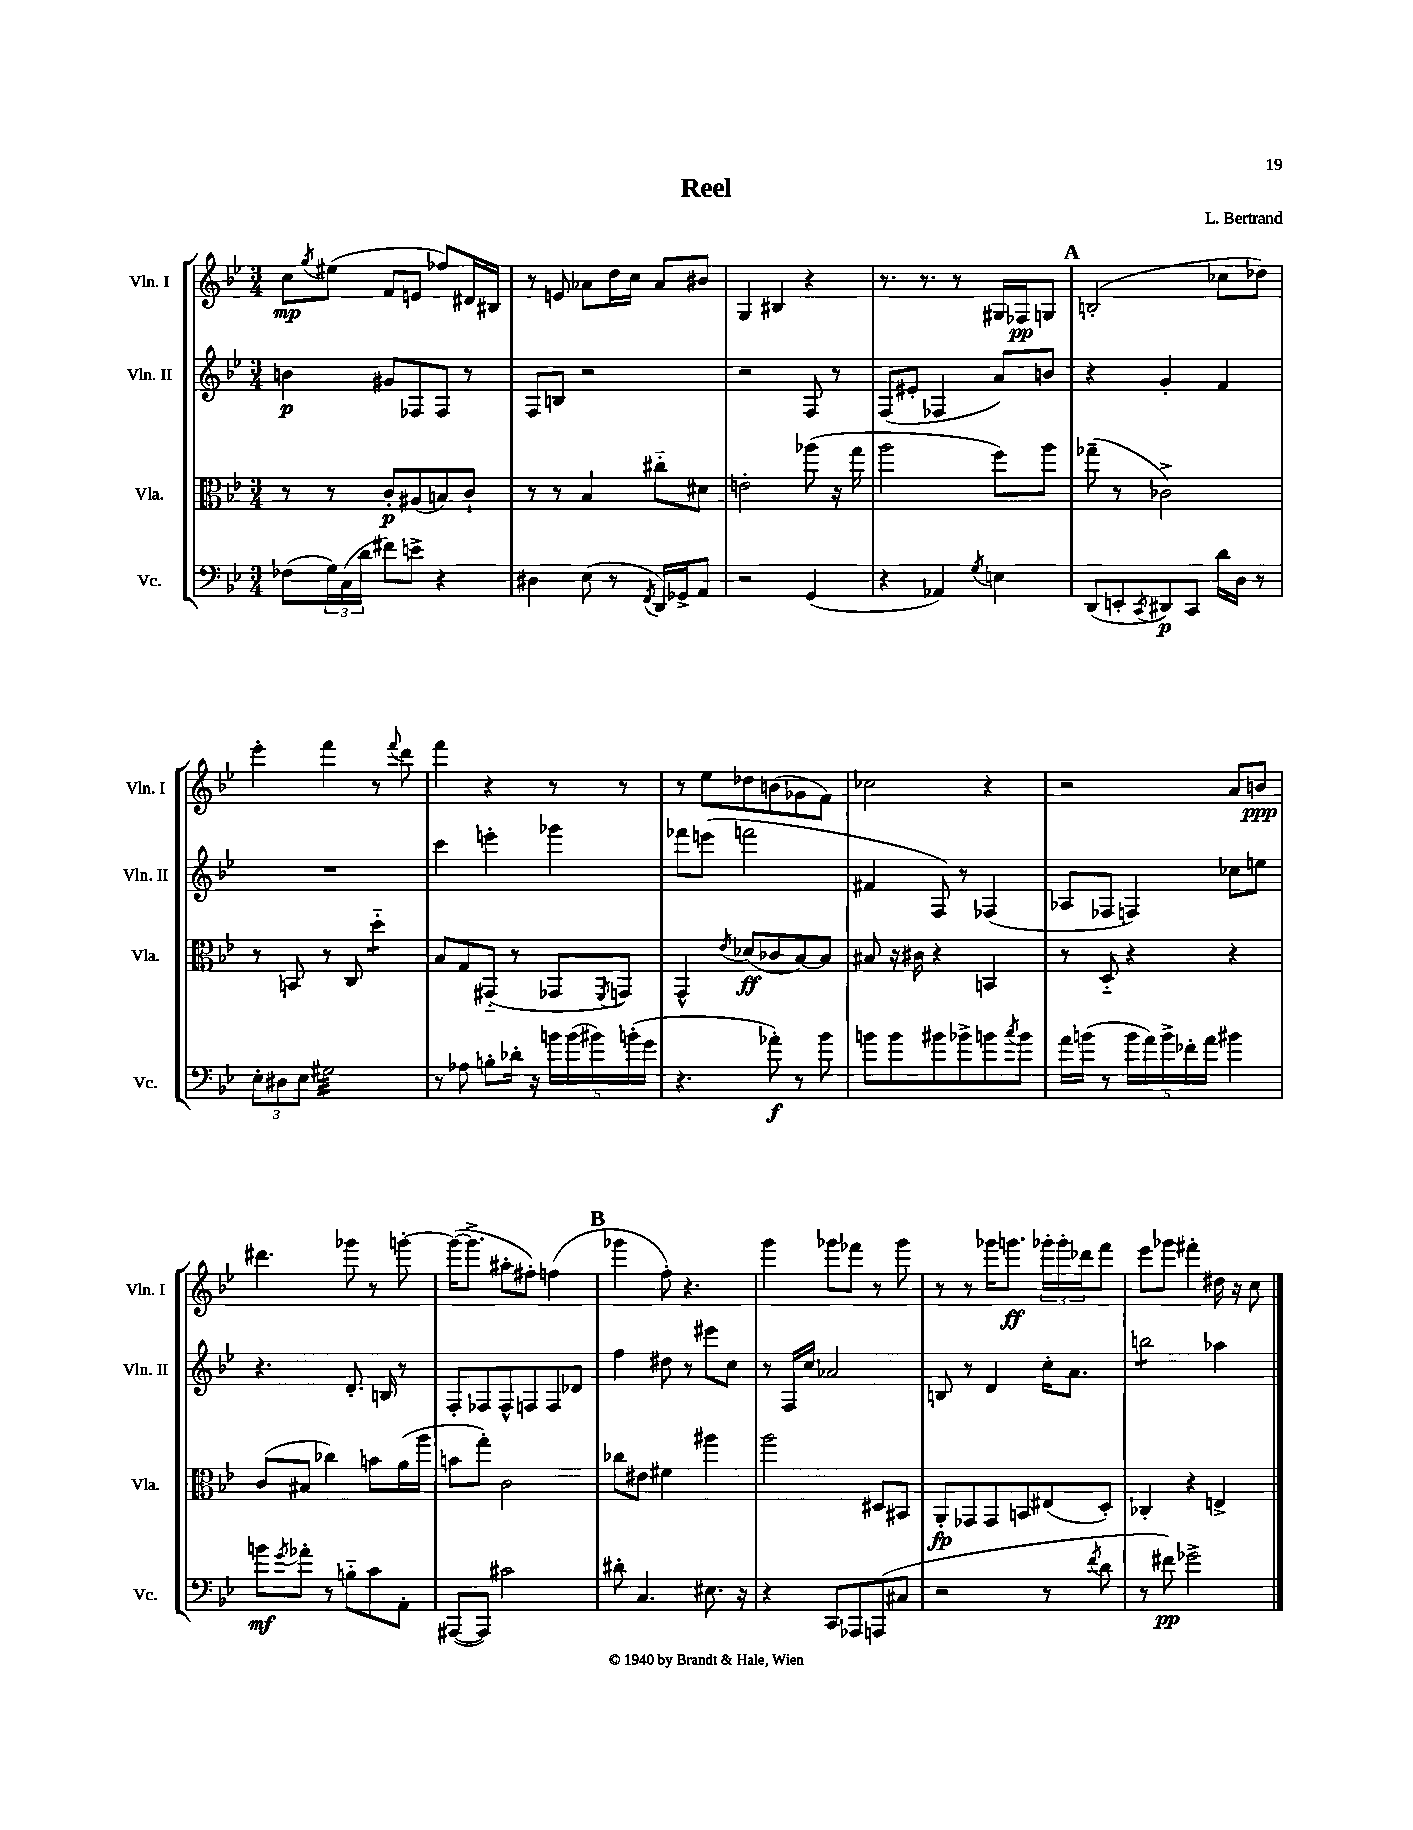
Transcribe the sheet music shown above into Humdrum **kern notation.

**kern	**kern	**kern	**kern
*staff4	*staff3	*staff2	*staff1
*clefF4	*clefC3	*clefG2	*clefG2
*k[b-e-]	*k[b-e-]	*k[b-e-]	*k[b-e-]
*M3/4	*M3/4	*M3/4	*M3/4
(8F-\L	8r	4b\	8cc\L
.	.	.	8qgg/
24G\L)	8r	.	(8ee#\J
(24C\	.	.	.
24d\JJ	.	.	.
8f#\L)	8c'/L	8g#/L	8f/L
8e^\J	(8A#/	8F-/	8e/J
4r	8B/)	8F-/J	8ff-/L)
.	8c`/J	8r	16d#/L
.	.	.	16B#/JJ
=	=	=	=
4D#\	8r	8F/L	8r
.	8r	8B/J	8e/
(8E-\	4B-/	2r	8a-\L
8r	.	.	16dd\L
.	.	.	16cc\JJ
8qFF/	.	.	.
16DD/LL)	8cc#'~\L	.	8a-/L
16GG-^/J	.	.	.
8AA/J	8d#\J	.	8b#/J
=	=	=	=
2r	2e'\	2r	4G/
.	.	.	4B#/
(4GG/	(8aa-\	8F/	4r
.	16r	8r	.
.	16gg\	.	.
=	=	=	=
4r	2aa\	(8F/L	8.r
.	.	8e#'/J	.
.	.	.	8.r
4AA-/)	.	4F-/	.
.	.	.	8r
8qG/	.	.	.
4E\	8ff\L)	8a/L)	16G#/LL
.	.	.	16F-/J
.	8aa\J	8b/J	8G/J
=	=	=	=
(8DD/L	(8gg-~\	4r	(2B'/
8EE'/	8r	.	.
8qCC/	.	.	.
8DD#/)	2c-^\)	4g'/	.
8CC/J	.	.	.
16d\LL	.	4f/	8cc-\L
16D\JJ	.	.	.
8r	.	.	8dd-\J)
=	=	=	=
12E-'\L	8r	2.r	4eee-'\
12D#\	.	.	.
.	8BB/	.	.
12E-\J	.	.	.
2G#\	8r	.	4fff\
.	8C/	.	.
.	4dd'~\	.	8r
.	.	.	8qqfff/
.	.	.	8ddd\
=	=	=	=
8r	8B-/L	4ccc\	4fff\
8A-\	8G/	.	.
8B'\L	(8GG#'~/J	4eee'\	4r
16d-'\Jk	8r	.	.
16r	.	.	.
20b\LL	8GG-/L	4ggg-\	8r
(20b\	.	.	.
20b#\)	.	.	.
.	8qFF/	.	.
.	8GG/J)	.	8r
(20b'\	.	.	.
20g\JJ	.	.	.
=	=	=	=
4.r	4GG^^/	8fff-\L	8r
.	.	(8eee\J	8ee-\L
.	8qe-/	.	.
.	(8d-/L	2fff\	8dd-\
8a-'\)	8c-/	.	(8b\
8r	[8B-/)	.	8g-\
8b-\	8B-/]J	.	8f\J)
=	=	=	=
8b\L	8B#/	4f#/	2cc-\
8b\	16r	.	.
.	16c#\	.	.
8b#\	4r	8F/)	.
8b-^\	.	8r	.
8b\	4BB/	(4F-/	4r
8qcc/	.	.	.
8b\J	.	.	.
=	=	=	=
16a\LL	8r	8A-/L	2r
(16b\JJ	.	.	.
8r	8D'~/	8F-/J	.
20b\LL	4r	4F/)	.
20a\)	.	.	.
20b^\	.	.	.
20f-'\	.	.	.
20a\JJ	.	.	.
4b#\	4r	8cc-\L	8a/L
.	.	8ee\J	8b/J
=	=	=	=
8b\L	(8c/L	4.r	4.ddd#\
8qg/	.	.	.
8a-'\J	8B#/J	.	.
8r	4cc-\)	.	.
8B'~\L	.	8.d'/	8ggg-\
8c\	8b\L	.	8r
.	.	16B/	.
8AA'\J	(16a\L	8r	[8ggg'\
.	16aa\JJ	.	.
=	=	=	=
([8AAA#/L	8b\L	8F'/L	(16ggg\_LK
.	.	.	8.ggg^\]J
8AAA#/]J)	8gg'\J)	8F-/	.
2c#\	2c\	8F-^^/	8aa#'\L
.	.	8F/	8ff#'\J)
.	.	8F/	(4ff\
.	.	8d-/J	.
=	=	=	=
8d#'\	8cc-\L	4ff\	4ggg-\
4.C/	8e#\J	.	.
.	4f#\	8dd#\	8ff'\)
.	.	8r	4.r
8.E#\	4aa#\	8eee#\L	.
.	.	8cc\J	.
16r	.	.	.
=	=	=	=
4r	2aa\	8r	4ggg\
.	.	16F/LL	.
.	.	16cc/JJ	.
8CC/L	.	2a-/	8ggg-\L
8AAA-/	.	.	8fff-\J
(8AAA/	8D#/L	.	8r
8C#/J	8BB#/J	.	8ggg-\
=	=	=	=
2r	8AA'/L	8B/	8r
.	8GG-/	8r	8r
.	8GG-/	4d/	16ggg-\LK
.	.	.	8.ggg\J
.	8BB/	.	.
8r	(8E#/	16cc'\LK	24ggg-'\LL
.	.	.	24ggg-'\
.	.	8.a\J	.
.	.	.	24ddd-\J
8qf/	.	.	.
8d\	8D'/J)	.	8fff\J
=	=	=	=
8r	4C-'/	2bb\	8eee-\L
8f#\)	.	.	8ggg-\J
2g-^\	4r	.	4fff#'\
.	4E^/	4aa-\	16dd#\
.	.	.	16r
.	.	.	8cc\
==	==	==	==
*-	*-	*-	*-
